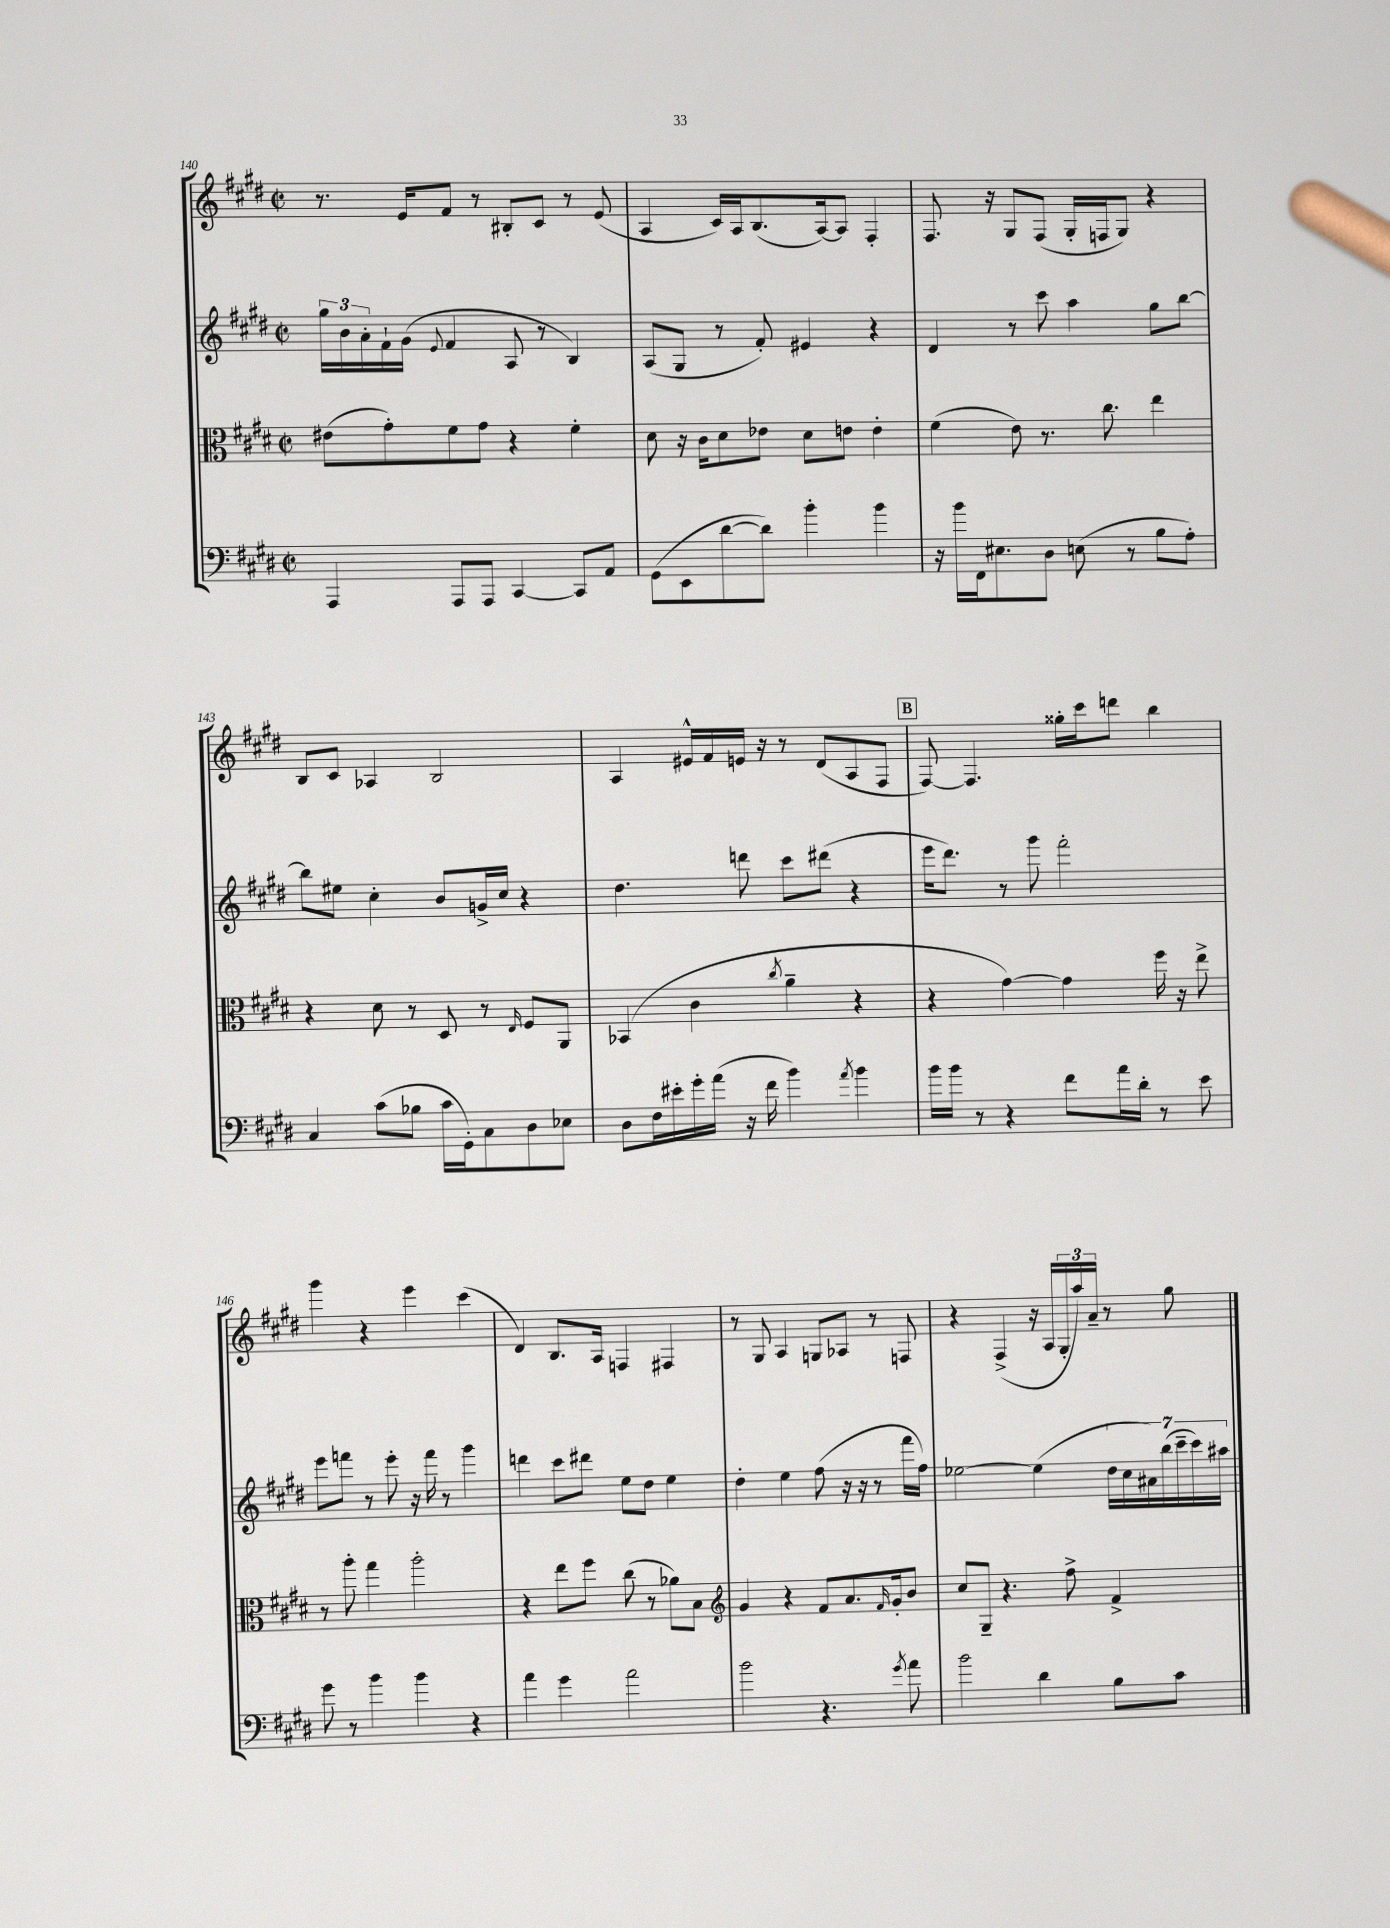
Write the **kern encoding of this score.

**kern	**kern	**kern	**kern
*staff4	*staff3	*staff2	*staff1
*clefF4	*clefC3	*clefG2	*clefG2
*k[f#c#g#d#]	*k[f#c#g#d#]	*k[f#c#g#d#]	*k[f#c#g#d#]
*M2/2	*M2/2	*M2/2	*M2/2
*met(c|)	*met(c|)	*met(c|)	*met(c|)
4AAA	(8e#	24gg#	8.r
.	.	24b	.
.	.	24a'	.
.	8g#')	16f#`	.
.	.	(16g#	16e
.	.	8qqe	.
8AAA	8f#	4f#	8f#
8AAA	8g#	.	8r
[4CC#	4r	8A	8B#'
.	.	8r	8c#
8CC#]	4f#'	4B)	8r
8AA	.	.	(8e
=	=	=	=
(8GG#	8d#	(8A	4A
8EE	16r	8G#	.
.	16c#	.	.
[8d#	8d#	8r	16c#)
.	.	.	16A
8d#])	8e-	8f#')	(8.B
4b'	8d#	4e#	.
.	.	.	[16A)
.	8e	.	8A]
4b	4e'	4r	4F#'
=	=	=	=
16r	(4f#	4d#	8.F#
16b	.	.	.
16FF#	.	.	.
8.E#	.	.	16r
.	8e)	8r	8G#
8D#	8.r	8ccc#	(8F#
(8E	.	4aa	16G#'
.	8.cc#	.	16F
8r	.	.	8G#)
8B	4ee	8gg#	4r
8A')	.	[8bb	.
=	=	=	=
4C#	4r	8bb]	8B
.	.	8ee#	8c#
(8c#	8d#	4cc#'	4A-
8B-	8r	.	.
16c#	8D#	8b	2B
16GG#')	.	.	.
8C#	8r	16g^	.
.	.	16cc#	.
.	16qqE	.	.
8D#	8F#	4r	.
8E-	8AA	.	.
=	=	=	=
8D#	(4BB-	4.dd#	4A
16F#	.	.	.
16e#'	.	.	.
16g#'	4c#	.	16e#^^
(16a	.	.	16f#
16r	.	8ddd	16e
16f#	.	.	16r
.	8qcc#	.	.
4b)	4a~	8ccc#	8r
.	.	(8ddd#	(8d#
8qa	.	.	.
4b	4r	4r	8A
.	.	.	8F#
=	=	=	=
16b	4r	16eee	[8F#)
16b	.	8.ddd#)	.
8r	.	.	4.F#]
4r	[4g#)	8r	.
.	.	8ggg#	.
8f#	4g#]	2fff#'	16gg##'
.	.	.	16ccc#
16a	.	.	8ddd
16d#'	.	.	.
8r	16ff#	.	4bb
.	16r	.	.
8e	8ee^	.	.
=	=	=	=
8g#	8r	8eee	4ggg#
8r	8aa'	8fff	.
4b	4gg#	8r	4r
.	.	8eee'	.
4b	2aa'	16r	4eee
.	.	16fff	.
.	.	8r	.
4r	.	4ggg#	(4ccc#
=	=	=	=
4a	4r	4ddd	4d#)
4g#	8ee	8ccc#	8.B
.	8ff#	8ddd#	.
.	.	.	16A
2a	(8cc#	8ee	4F
.	8r	8dd#	.
.	8a-)	4ee	4F#
.	8B	.	.
=	=	=	=
*	*clefG2	*	*
2b	4g#	4dd#'	8r
.	.	.	8G#
.	4r	4ee	4A
4.r	8f#	(8ff#	8G
.	8.a	16r	8A-
.	.	16r	.
.	.	8r	8r
.	16qqf#	.	.
.	16g#'	.	.
8qg#	.	.	.
8a	8b	16fff#	8F
.	.	16ff#)	.
=	=	=	=
2b	8cc#	[2ee-	4r
.	8G#~	.	.
.	4.r	.	(4F#^
4d#	.	(4ee-]	16r
.	.	.	16A
.	8ff#^	.	24G#'
.	.	.	24aa)
.	.	.	24a~
8B	4f#^	28dd#	8r
.	.	28cc#	.
.	.	28a#)	.
.	.	(28bb	.
8c#	.	.	8gg#
.	.	28ccc#~	.
.	.	28ccc#)	.
.	.	28aa#	.
==	==	==	==
*-	*-	*-	*-
